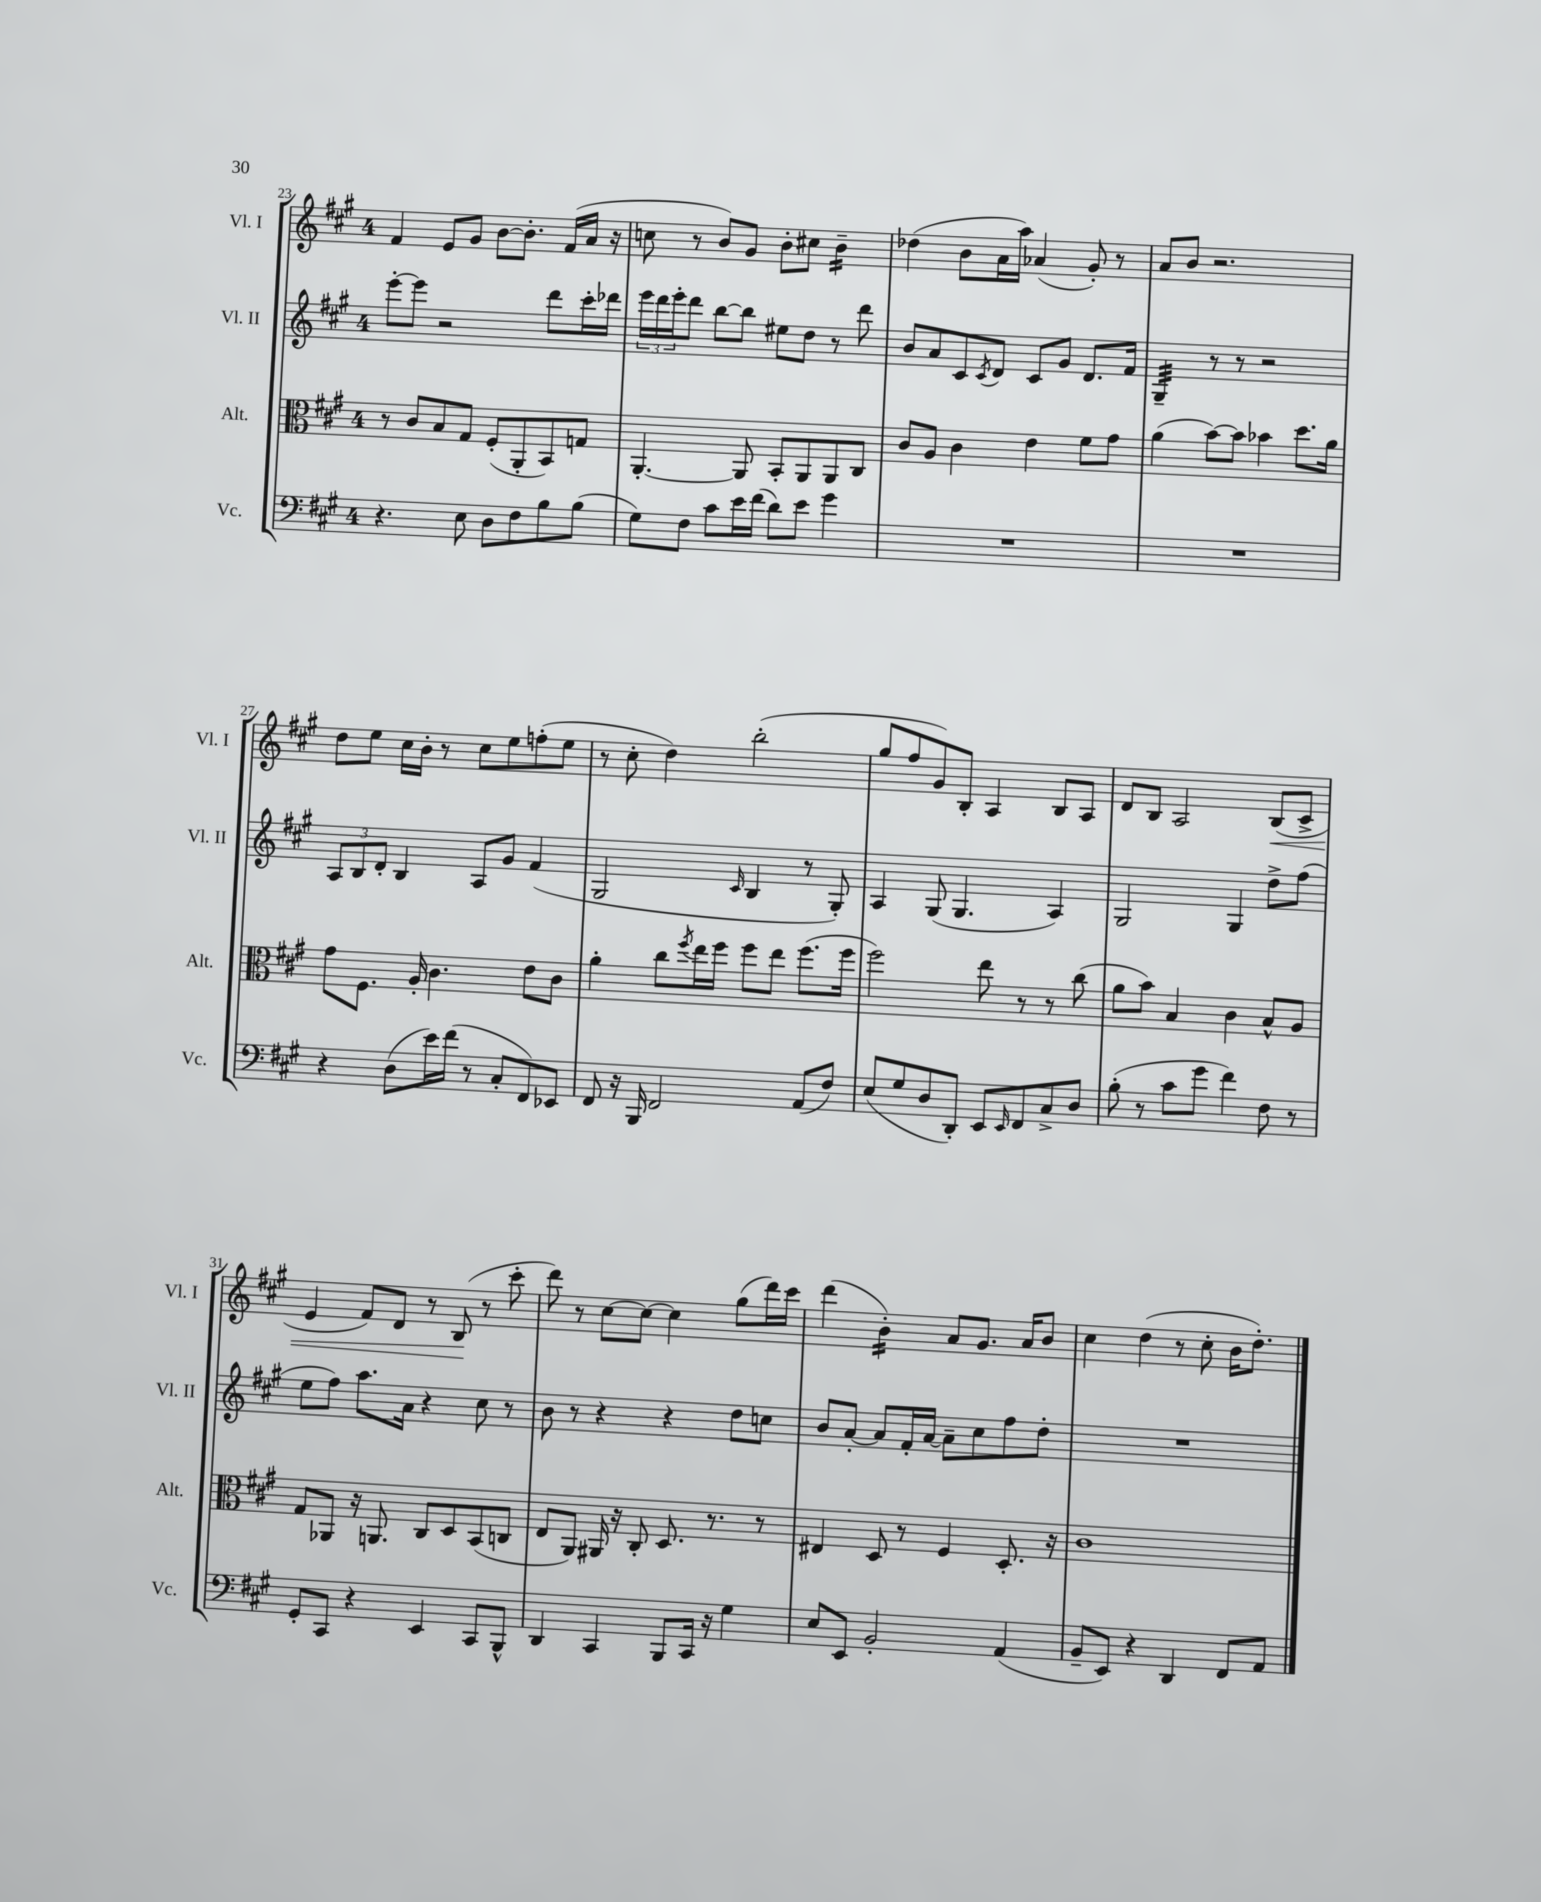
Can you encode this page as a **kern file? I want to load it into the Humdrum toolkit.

**kern	**kern	**kern	**kern
*staff4	*staff3	*staff2	*staff1
*clefF4	*clefC3	*clefG2	*clefG2
*k[f#c#g#]	*k[f#c#g#]	*k[f#c#g#]	*k[f#c#g#]
*M4/4	*M4/4	*M4/4	*M4/4
4.r	8r	[8eee'\L	4f#/
.	8c#/L	8eee\]J	.
.	8B/	2r	8e/L
8E\	8G#/J	.	8g#/J
8D\L	(8F#'/L	.	[8b\L
8F#\	8AA'/	.	8.b'\]J
8B\	8BB/)	8ddd\L	.
.	.	.	(16f#/LL
(8B\J	8G/J	16ccc#'\L	16a/JJ
.	.	16ddd-\JJ	16r
=	=	=	=
8G#\L)	[4.AA'/	24eee\LL	8cc\
.	.	24ddd\	.
.	.	24eee'\J	.
8F#\J	.	8ddd\J	8r
8c#\L	.	[8bb\L	8b/L)
16e\L	8AA/]	8bb\]J	8g#/J
(16f#\JJ	.	.	.
8d\L)	8BB'/L	8ee#\L	8b'\L
8e\J	8AA/	8dd\J	8cc#\J
4g#\	8AA/	8r	4b~\
.	8C#/J	8ddd\	.
=	=	=	=
1r	8c#/L	8b/L	(4dd-\
.	8A/J	8a/	.
.	4c#\	8c#/	8b\L
.	.	8qc#/	.
.	.	8d/J	16a\L
.	.	.	16aa\JJ)
.	4e\	8c#/L	(4a-/
.	.	8g#/J	.
.	8f#\L	8.d/L	8g#'/)
.	8g#\J	.	8r
.	.	16f#/Jk	.
=	=	=	=
1r	(4a\	4G#~/	8a/L
.	.	.	8b/J
.	[8b\L)	8r	2.r
.	8b\]J	8r	.
.	4b-\	2r	.
.	8.dd\L	.	.
.	16a\Jk	.	.
=	=	=	=
4r	8g#\L	12A/L	8dd\L
.	.	12B/	.
.	8.F#\J	.	8ee\J
.	.	12d'/J	.
(8D\L	.	4B/	16cc#\LL
.	16A'/	.	16b'\JJ
16e\L)	4.c#\	.	8r
(16f#\JJ	.	.	.
8r	.	8A/L	8cc#\L
8C#'/L	.	8g#/J	8ee\
8FF#/)	8e\L	(4f#/	(8ff'\
8EE-/J	8c#\J	.	8ee\J
=	=	=	=
8FF#/	4a'\	2G#/	8r
16r	.	.	8cc#'\
16BBB/	.	.	.
2FF#/	8cc#\L	.	4dd\)
.	8qff#/	.	.
.	16ee\L	.	.
.	16ff#\JJ	.	.
.	.	16qqc#/	.
.	8ff#\L	4B/	(2bb'\
.	8ee\J	.	.
(8AA/L	(8.ff#\L	8r	.
8F#/J)	.	8G#'/)	.
.	16ff#\Jk	.	.
=	=	=	=
(8E/L	2ff#\)	4A/	8gg#/L
8G#/	.	.	8ff#/
8D/	.	(8G#/	8g#/)
8DD'/J)	.	4.G#/	8B'/J
8EE/L	8ee\	.	4A/
16qqEE/	.	.	.
8FF#/	8r	.	.
8C#^/	8r	4A/)	8B/L
8D/J	(8cc#\	.	8A/J
=	=	=	=
(8B'\	8a\L	2G#/	8d/L
8r	8b\J)	.	8B/J
8c#\L	4B/	.	2A/
8g#\J	.	.	.
4f#\)	4c#\	4G#/	.
8F#\	8B^^/L	8dd^\L	(8B/L
8r	8A/J	(8ff#\J	8c#^/J
=	=	=	=
8GG#'/L	8G#/L	8ee\L	4e/
8CC#/J	8AA-/J	8ff#\J)	.
4r	16r	8.aa\L	8f#/L)
.	8.AA/	.	.
.	.	.	8d/J
.	.	16a\Jk	.
4EE/	8C#/L	4r	8r
.	8D/	.	(8B/
8CC#/L	(8BB/	8cc#\	8r
8BBB^^/J	8C/J	8r	8ccc#'\
=	=	=	=
4DD/	8E/L	8b\	8ddd\)
.	8AA/J)	8r	8r
4CC#/	16AA#/	4r	[8cc#\L
.	16r	.	.
.	8C#'/	.	8cc#\_J
8BBB/L	8.D/	4r	4cc#\]
16CC#/Jk	.	.	.
16r	8.r	.	.
4G#\	.	8dd\L	(8gg#\L
.	8r	8cc\J	16ddd\L)
.	.	.	16ccc#\JJ
=	=	=	=
8E/L	4E#/	8b/L	(4ddd\
8EE/J	.	[8a'/J	.
2BB'/	8D/	8a/]L	4b'\)
.	8r	16f#'/L	.
.	.	[16a/JJ	.
.	4F#/	8a~\]L	8a/L
.	.	8cc#\	8.g#/J
(4AA/	8.D'/	8ff#\	.
.	.	.	16a/LK
.	.	8dd'\J	8b/J
.	16r	.	.
=	=	=	=
8BB~/L	1c#	1r	4cc#\
8EE/J)	.	.	.
4r	.	.	(4dd\
4DD/	.	.	8r
.	.	.	8cc#'\
8FF#/L	.	.	16b\LK
.	.	.	8.dd'\J)
8AA/J	.	.	.
==	==	==	==
*-	*-	*-	*-
